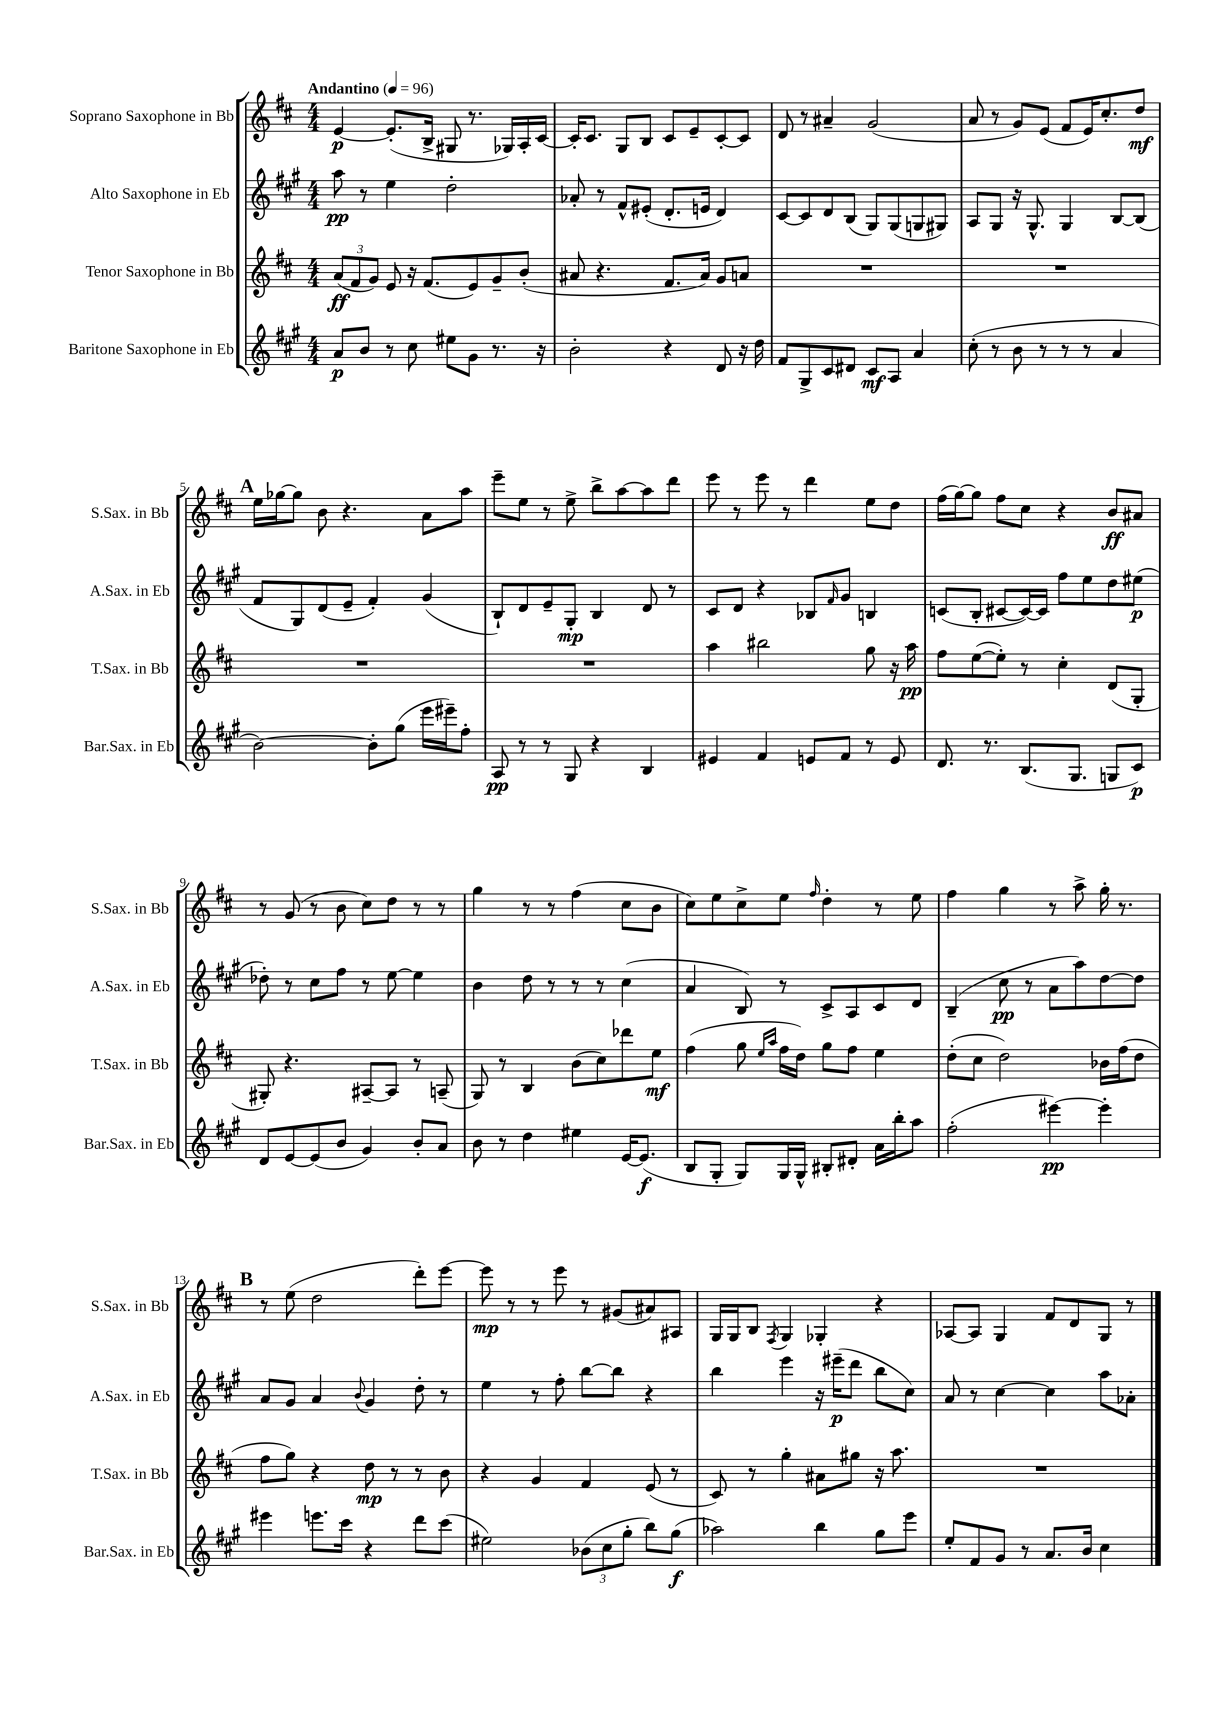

**kern	**dynam	**kern	**dynam	**kern	**dynam	**kern	**dynam
*part4	*part4	*part3	*part3	*part2	*part2	*part1	*part1
*staff4	*staff4	*staff3	*staff3	*staff2	*staff2	*staff1	*staff1
*I"Baritone Saxophone in Eb	*	*I"Tenor Saxophone in Bb	*	*I"Alto Saxophone in Eb	*	*I"Soprano Saxophone in Bb	*
*I'Bar.Sax. in Eb	*	*I'T.Sax. in Bb	*	*I'A.Sax. in Eb	*	*I'S.Sax. in Bb	*
*clefG2	*	*clefG2	*	*clefG2	*	*clefG2	*
*k[f#c#g#]	*	*k[f#c#]	*	*k[f#c#g#]	*	*k[f#c#]	*
*M4/4	*	*M4/4	*	*M4/4	*	*M4/4	*
*MM96	*	*MM96	*	*MM96	*	*MM96	*
=1	=1	=1	=1	=1	=1	=1	=1
!	!	!	!	!	!	!LO:TX:a:B:t=Andantino	!
8a/L	p	(12a/L	ff	8aa\	pp	[4e/	p
.	.	12f#/	.	.	.	.	.
8b/J	.	.	.	8r	.	.	.
.	.	12g/J)	.	.	.	.	.
8r	.	8e/	.	4ee\	.	(8.e'/L]	.
8cc#\	.	16r	.	.	.	.	.
.	.	(8.f#/L	.	.	.	16B^/Jk	.
8ee#X\L	.	.	.	2dd'\	.	8G#X/	.
8g#\J	.	8e/)	.	.	.	8.r	.
8.r	.	8g~/	.	.	.	.	.
.	.	.	.	.	.	16G-X/LL)	.
.	.	(8b'/J	.	.	.	16A'/	.
16r	.	.	.	.	.	[16c#/JJ	.
=2	=2	=2	=2	=2	=2	=2	=2
2b'\	.	8a#X/	.	8a-X'/	.	16c#'/KL]	.
.	.	.	.	.	.	8.c#/J	.
.	.	4.r	.	8r	.	.	.
.	.	.	.	8f#^^/L	.	8G/L	.
.	.	.	.	(8e#X'/J	.	8B/J	.
4r	.	8.f#/L	.	8.d'/L	.	8c#/L	.
.	.	.	.	.	.	8e~/	.
.	.	16a#/Jk)	.	16en/Jk	.	.	.
8d/	.	8g/L	.	4d/)	.	[8c#'/	.
16r	.	8an/J	.	.	.	8c#/J]	.
16dd\	.	.	.	.	.	.	.
=3	=3	=3	=3	=3	=3	=3	=3
8f#/L	.	1r	.	[8c#/L	.	8d/	.
8G#^/	.	.	.	8c#/]	.	8r	.
8c#/	.	.	.	8d/	.	4a#X~/	.
8d#X/J	.	.	.	(8B/J	.	.	.
8c#/L	mf	.	.	8G#/L)	.	(2g/	.
8A/J	.	.	.	(8G#/	.	.	.
4a/	.	.	.	8Gn/	.	.	.
.	.	.	.	8G#X/J)	.	.	.
=4	=4	=4	=4	=4	=4	=4	=4
(8cc#'\	.	1r	.	8A/L	.	8a/	.
8r	.	.	.	8G#/J	.	8r	.
8b\	.	.	.	16r	.	8g/L)	.
.	.	.	.	8.G#^^/	.	.	.
8r	.	.	.	.	.	(8e/J	.
8r	.	.	.	4G#/	.	8f#/L	.
8r	.	.	.	.	.	16e/K)	.
.	.	.	.	.	.	8.cc#'/	.
4a/	.	.	.	[8B/L	.	.	.
.	.	.	.	(8B/J]	.	8dd/J	mf
!!LO:LB:g=z
!!LO:REH:place=s1:t=A
=5	=5	=5	=5	=5	=5	=5	=5
[2b\)	.	1r	.	8f#/L	.	16ee\LL	.
.	.	.	.	.	.	[16gg-X\J	.
.	.	.	.	8G#/)	.	8gg-\J]	.
.	.	.	.	(8d/	.	8b\	.
.	.	.	.	8e~/J	.	4.r	.
8b'\L]	.	.	.	4f#'/)	.	.	.
(8gg#\J	.	.	.	.	.	.	.
16eee\LL	.	.	.	(4g#/	.	8a\L	.
16eee#X~\J)	.	.	.	.	.	.	.
8ff#'\J	.	.	.	.	.	8aa\J	.
=6	=6	=6	=6	=6	=6	=6	=6
8A/	pp	1r	.	8B`/L)	.	8eee~\L	.
8r	.	.	.	8d/	.	8ee\J	.
8r	.	.	.	8e~/	.	8r	.
8G#/	.	.	.	8G#'/J	mp	8ee^\	.
4r	.	.	.	4B/	.	8bb^\L	.
.	.	.	.	.	.	[8aa\	.
4B/	.	.	.	8d/	.	8aa\]	.
.	.	.	.	8r	.	8ddd\J	.
=7	=7	=7	=7	=7	=7	=7	=7
4e#X/	.	4aa\	.	8c#/L	.	8eee\	.
.	.	.	.	8d/J	.	8r	.
4f#/	.	2bb#X\	.	4r	.	8eee\	.
.	.	.	.	.	.	8r	.
8en/L	.	.	.	8B-X/L	.	4ddd\	.
.	.	.	.	16qqf#/	.	.	.
8f#/J	.	.	.	8g#/J	.	.	.
8r	.	8gg\	.	4Bn/	.	8ee\L	.
8e/	.	16r	.	.	.	8dd\J	.
.	.	16aa\	pp	.	.	.	.
=8	=8	=8	=8	=8	=8	=8	=8
8.d/	.	8ff#\L	.	(8cn/L	.	(16ff#\LL	.
.	.	.	.	.	.	[16gg\J)	.
.	.	([8ee\	.	8B'/J	.	8gg\J]	.
8.r	.	.	.	.	.	.	.
.	.	8ee'\J])	.	[8c#X/L	.	8ff#\L	.
(8.B/L	.	8r	.	16c#/L_)	.	8cc#\J	.
.	.	.	.	16c#/JJ]	.	.	.
.	.	4cc#'\	.	8ff#\L	.	4r	.
8.G#/J	.	.	.	.	.	.	.
.	.	.	.	8ee\	.	.	.
8Gn/L	.	(8d/L	.	8dd\	.	8b/L	ff
8c#/J)	p	8G'/J	.	(8ee#X\J	p	8a#X/J	.
!!LO:LB:g=z
=9	=9	=9	=9	=9	=9	=9	=9
8d/L	.	8G#X'/)	.	8dd-X'\)	.	8r	.
[8e/	.	4.r	.	8r	.	(8g/	.
(8e/]	.	.	.	8cc#\L	.	8r	.
8b/J	.	.	.	8ff#\J	.	8b\	.
4g#/)	.	[8A#X~/L	.	8r	.	8cc#\L)	.
.	.	8A#/J]	.	[8ee\	.	8dd\J	.
8b'/L	.	8r	.	4ee\]	.	8r	.
8a/J	.	(8An~/	.	.	.	8r	.
=10	=10	=10	=10	=10	=10	=10	=10
8b\	.	8G/)	.	4b\	.	4gg\	.
8r	.	8r	.	.	.	.	.
4dd\	.	4B/	.	8dd\	.	8r	.
.	.	.	.	8r	.	8r	.
4ee#X\	.	(8b\L	.	8r	.	(4ff#\	.
.	.	8cc#\)	.	8r	.	.	.
[16e/KL	.	8ddd-X\	.	(4cc#\	.	8cc#\L	.
(8.e/J]	f	.	.	.	.	.	.
.	.	8ee\J	mf	.	.	8b\J	.
=11	=11	=11	=11	=11	=11	=11	=11
8B/L	.	(4ff#\	.	4a/	.	8cc#\L)	.
8G#'/J	.	.	.	.	.	8ee\	.
8G#/L)	.	8gg\	.	8B/)	.	8cc#^\	.
.	.	16qqee/LL	.	.	.	.	.
.	.	16qqaa/JJ	.	.	.	.	.
16G#/L	.	16ff#\LL	.	8r	.	8ee\J	.
16G#^^/JJ	.	16dd\JJ)	.	.	.	.	.
.	.	.	.	.	.	16qqff#/	.
8B#X'/L	.	8gg\L	.	8c#^/L	.	4dd'\	.
8d#X'/J	.	8ff#\J	.	8A/	.	.	.
16a\LL	.	4ee\	.	8c#/	.	8r	.
16bb'\J	.	.	.	.	.	.	.
8aa\J	.	.	.	8d/J	.	8ee\	.
=12	=12	=12	=12	=12	=12	=12	=12
(2ff#'\	.	(8dd'\L	.	(4B~/	.	4ff#\	.
.	.	8cc#\J	.	.	.	.	.
.	.	2dd\)	.	8cc#\	pp	4gg\	.
.	.	.	.	8r	.	.	.
[4eee#X\)	pp	.	.	8a\L	.	8r	.
.	.	.	.	8aa\)	.	8aa^\	.
4eee#'\]	.	16b-X\LL	.	[8dd\	.	16gg'\	.
.	.	(16ff#\J	.	.	.	8.r	.
.	.	8dd\J	.	8dd\J]	.	.	.
!!LO:LB:g=z
!!LO:REH:place=s1:t=B
=13	=13	=13	=13	=13	=13	=13	=13
4eee#X\	.	8ff#\L	.	8a/L	.	8r	.
.	.	8gg\J)	.	8g#/J	.	(8ee\	.
8.eeen\L	.	4r	.	4a/	.	2dd\	.
16ccc#\Jk	.	.	.	.	.	.	.
.	.	.	.	8qqb/	.	.	.
4r	.	8dd\	mp	4g#/	.	.	.
.	.	8r	.	.	.	.	.
8ddd\L	.	8r	.	8dd'\	.	8ddd'\L)	.
(8ccc#\J	.	8b\	.	8r	.	[8eee\J	.
=14	=14	=14	=14	=14	=14	=14	=14
2ee#X\)	.	4r	.	4ee\	.	8eee\]	mp
.	.	.	.	.	.	8r	.
.	.	4g/	.	8r	.	8r	.
.	.	.	.	8ff#'\	.	8eee\	.
(12b-X\L	.	4f#/	.	[8bb\L	.	8r	.
12cc#\	.	.	.	.	.	.	.
.	.	.	.	8bb\J]	.	(8g#X/L	.
12gg#'\J	.	.	.	.	.	.	.
8bb\L)	.	(8e/	.	4r	.	8a#X/)	.
(8gg#\J	f	8r	.	.	.	8A#X/J	.
=15	=15	=15	=15	=15	=15	=15	=15
2aa-X\)	.	8c#/)	.	4bb\	.	16G/LL	.
.	.	.	.	.	.	16G/J	.
.	.	8r	.	.	.	8B/J	.
.	.	.	.	.	.	8qF#/	.
.	.	4gg'\	.	4eee\	.	4G/	.
4bb\	.	8a#X\L	.	16r	.	4G-X'/	.
.	.	.	.	(16eee#X~\KL	p	.	.
.	.	8gg#X\J	.	8ddd\J	.	.	.
8gg#\L	.	16r	.	8bb\L	.	4r	.
.	.	8.aa\	.	.	.	.	.
8eee\J	.	.	.	8cc#\J)	.	.	.
=16	=16	=16	=16	=16	=16	=16	=16
8ee'/L	.	1r	.	8a/	.	[8A-X/L	.
8f#/	.	.	.	8r	.	8A-/J]	.
8g#/J	.	.	.	[4cc#\	.	4G/	.
8r	.	.	.	.	.	.	.
8.a/L	.	.	.	4cc#\]	.	8f#/L	.
.	.	.	.	.	.	8d/	.
16b/Jk	.	.	.	.	.	.	.
4cc#\	.	.	.	8aa\L	.	8G/J	.
.	.	.	.	8a-X'\J	.	8r	.
==	==	==	==	==	==	==	==
*-	*-	*-	*-	*-	*-	*-	*-
